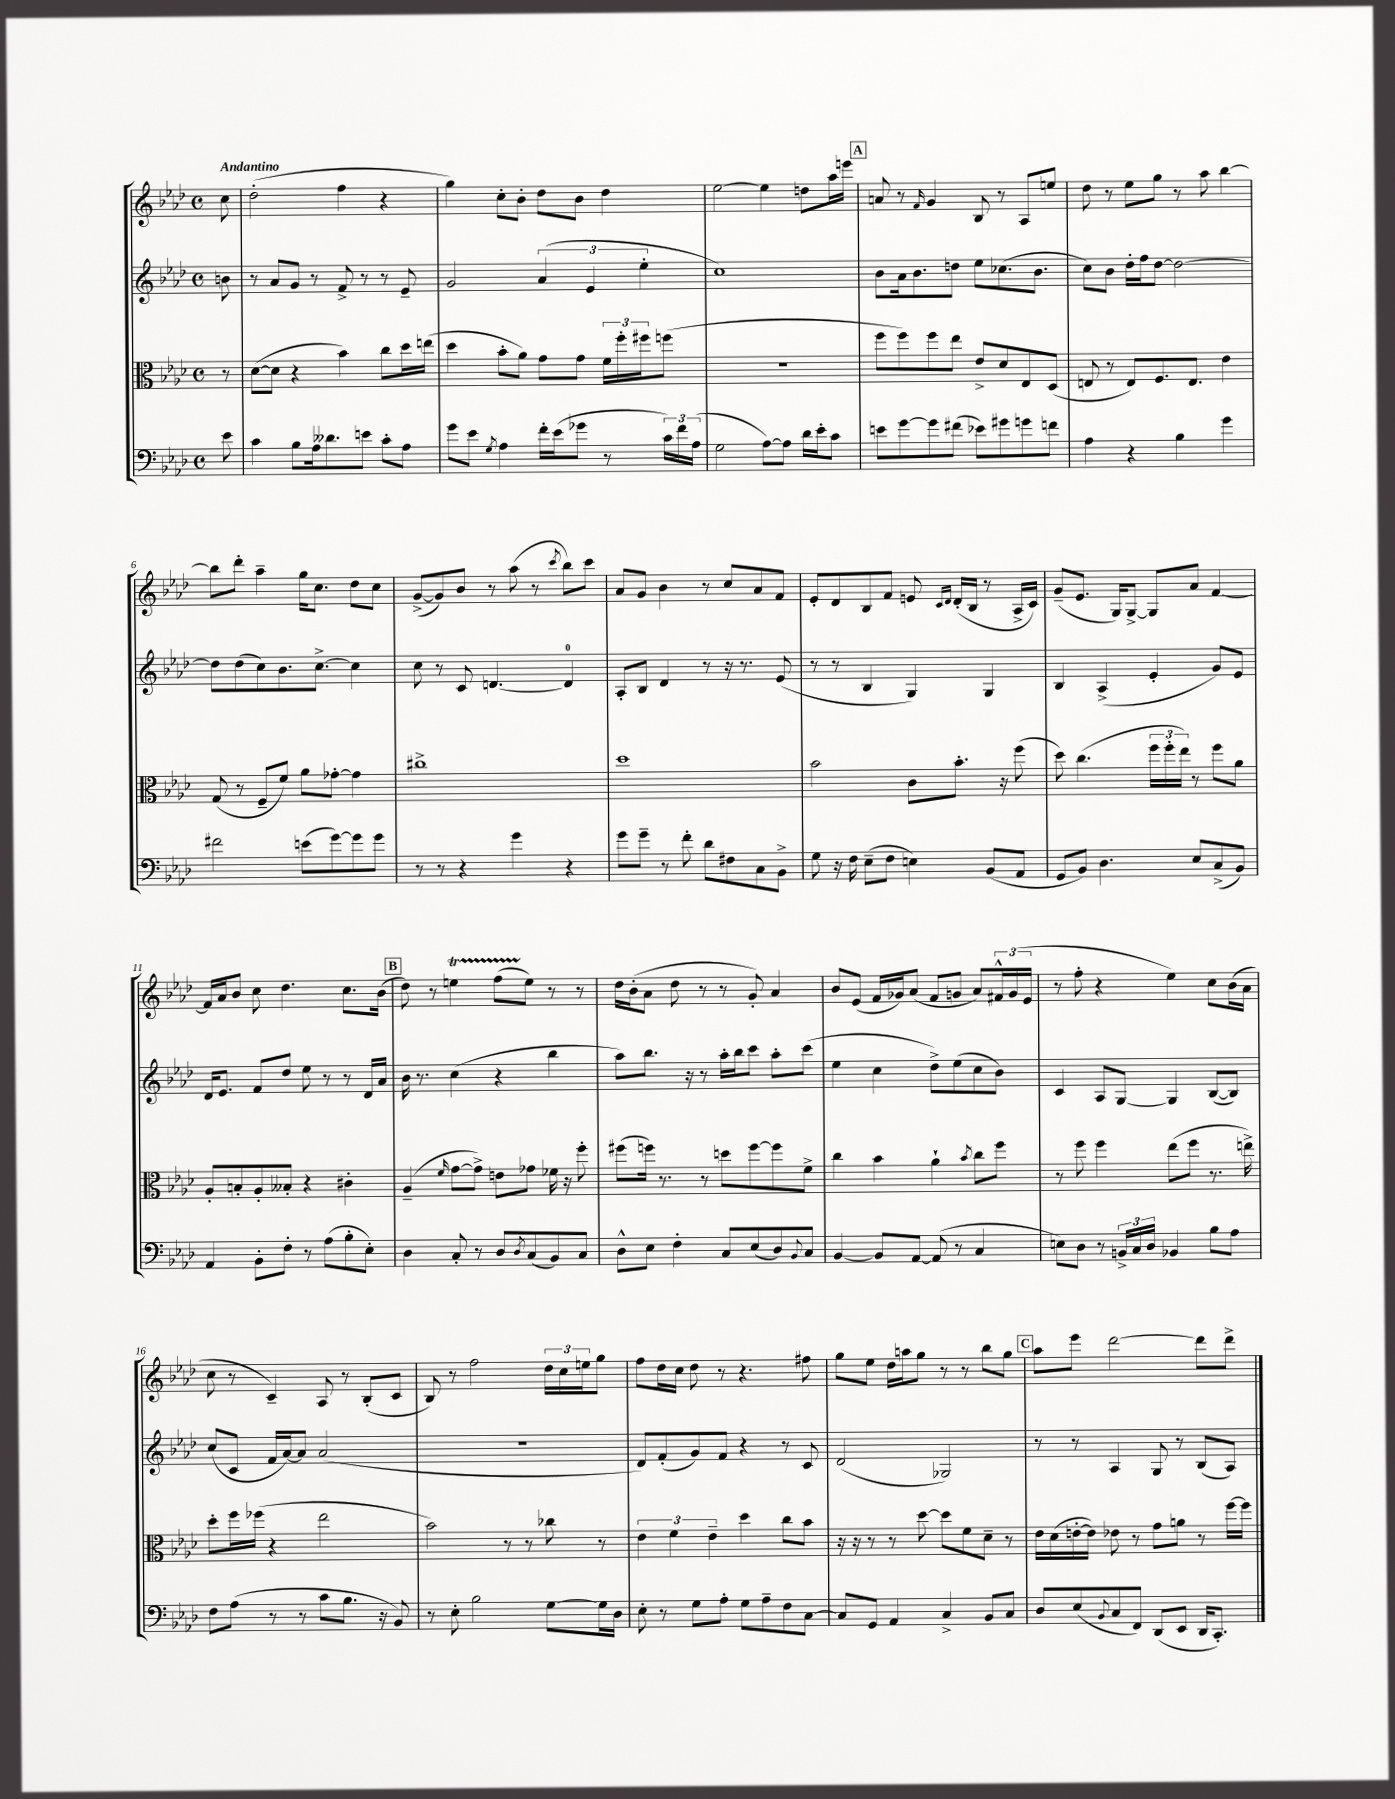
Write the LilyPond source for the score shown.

<<
\new StaffGroup <<
\new Staff = "s0" {
    \clef treble \key aes \major \defaultTimeSignature \time 4/4 \partial 8 \tempo "Andantino"
    c''8 |
    des''2-.( f''4 r4 |
    g''4) c''8-. bes'8-. des''8 bes'8 des''4 |
    ees''2~ ees''4 d''8 aes''16 e'''16 |
    \mark \markup { \box "A" } a'8 r8 \grace { f'16 } g'4 bes8 r8 aes8 e''8 |
    des''8 r8 ees''8 g''8 r8 aes''8 bes''4~ |
    bes''8 des'''8-. aes''4-- g''16 c''8. des''8 c''8 |
    g'8~->( g'8) bes'8 r8 aes''8( r8 \acciaccatura { c'''8 } bes''8) c'''8 |
    aes'8 g'8 bes'4 r8 c''8 aes'8 f'8 |
    ees'8-. des'8 bes8 f'8 e'8 \grace { c'16 des'16 } des'16-.( bes16 r8 aes16-> c'16) |
    g'8--( ees'8. g16) g8~-> g8 aes'8 f'4~ |
    f'16 aes'16 bes'8 c''8 des''4. c''8. bes'16( |
    \mark \markup { \box "B" } des''8) r8 e''4\startTrillSpan f''8( e''8\stopTrillSpan) r8 r8 |
    des''16 bes'16-.( aes'8 des''8 r8 r8 g'8-.) aes'4 |
    bes'8 ees'8( f'16 ges'16) aes'8( f'8 g'8 aes'8) \tuplet 3/2 { fis'16-^ g'16( ees'16 } |
    r8 f''8-. r4 ees''4) c''8 bes'16( aes'16 |
    c''8 r8 c'4--) aes8 r8 bes8-.( c'8 |
    bes8) r8 f''2 \tuplet 3/2 { des''16 c''16 e''16 } g''8 |
    f''8 des''16 c''16 des''8 r8 r4. fis''8 |
    g''8 ees''8 des''16 a''16 g''8 r8 r8 bes''8 g''8 |
    \mark \markup { \box "C" } aes''8 ees'''8 des'''2~ des'''8 des'''8-> \bar "|." |
}
\new Staff = "s1" {
    \clef treble \key aes \major \defaultTimeSignature \time 4/4 \partial 8
    b'8 |
    r8 aes'8 g'8 r8 f'8-> r8 r8 ees'8-- |
    g'2 \tuplet 3/2 { aes'4( ees'4 ees''4-. } |
    c''1) |
    \mark \markup { \box "A" } bes'8 aes'16 bes'8. d''8 ees''8 ces''8.( bes'8. |
    c''8) bes'8 des''16-. f''16 des''8~ des''2~ |
    des''8 des''8( c''8) bes'8. c''8.~-> c''4 |
    c''8 r8 c'8 d'4.~ d'4-0 |
    aes8-. bes8 des'4 r8 r16 r8. ees'8( |
    r8 r8 bes4 g4) g4 |
    bes4 aes4->( ees'4-. g'8) ees'8 |
    des'16 ees'8. f'8 des''8 ees''8 r8 r8 des'16 aes'16 |
    \mark \markup { \box "B" } bes'16 r8. c''4( r4 bes''4 |
    aes''8) bes''8. r16 r8 aes''16-. bes''16 c'''8 aes''8-. c'''8( |
    ees''4 c''4 des''8->) ees''8( c''8 bes'8) |
    c'4 aes8 g8~ g4 bes8~( bes8) |
    c''8( c'8 f'16 aes'16~) aes'8 aes'2( |
    r1 |
    des'8) f'8-.( g'8) f'8 r4 r8 c'8 |
    des'2( ges2) |
    \mark \markup { \box "C" } r8 r8 aes4 g8 r8 bes8( aes8) \bar "|." |
}
\new Staff = "s2" {
    \clef alto \key aes \major \defaultTimeSignature \time 4/4 \partial 8
    r8 |
    des'8~( des'8 r4 bes'4) c''8 des''16 e''16( |
    des''4 bes'8-. aes'8) g'8 g'8 \tuplet 3/2 { f'16 f''16-. fis''16 } f''8( |
    R1 |
    \mark \markup { \box "A" } f''8 f''8) f''8 ees''8 ees'8-> des'8 ees8 des8( |
    e8 r8 e8) f8. e8. ees'4 |
    g8( r8 f8-- f'8) aes'8 ges'8~-. ges'4 |
    cis''1-> |
    des''1 |
    bes'2 c'8 bes'8.-. r16 f''8( |
    des''8) c''4.( \tuplet 3/2 { f''16 f''16-. ees''16) } r8 f''8 aes'8 |
    aes8-. b8-. aes8-. beses8-. r4 cis'4-. |
    \mark \markup { \box "B" } aes4--( \grace { f'16 } g'8~ g'8->) e'8 ges'8 fes'16 r16 f''8-. |
    fis''8( f''16) r8. r8 d''8 f''8~ f''8 f'8-> |
    c''4 bes'4 aes'4-! \acciaccatura { bes'8 } c''8 f''8 |
    r8 f''8 f''4 ees''8( f''8 r8. e''16->) |
    des''8-. f''16 fes''16( r4 ees''2 |
    bes'2) r8 r8 ces''8 r8 |
    \tuplet 3/2 { ees'4 f'4 ees'4-- } des''4 c''8 bes'8 |
    r16 r16 r8 r8 des''8~ des''8 f'8 des'8-- r8 |
    \mark \markup { \box "C" } ees'16 des'16( e'16~-. e'16) ees'8 r8 g'8 a'8 r8 f''16~ f''16 \bar "|." |
}
\new Staff = "s3" {
    \clef bass \key aes \major \defaultTimeSignature \time 4/4 \partial 8
    ees'8 |
    c'4 bes8 aes16 deses'8. e'8 c'8-. aes8 |
    g'8 ees'8 \acciaccatura { g8 } aes4 f'16-. ees'16( ges'8 r8 \tuplet 3/2 { c'16) f'16 aes16( } |
    g2 aes8~) aes8 des'16 ees'16-. c'8 |
    \mark \markup { \box "A" } e'8 g'8~ g'8 fis'8( ees'8) gis'8 g'8 f'8 |
    aes4 r4 bes4 g'4 |
    fis'2 e'8( g'8~) g'8 g'8 |
    r8 r8 r4 g'4 r4 |
    g'8 g'8-- r8 f'8-. des'8 fis8 c8 bes,8-> |
    g8 r16 f16 ees8--( f8 e4) bes,8( aes,8 |
    g,8 bes,8) des4. ees8 c8->( bes,8) |
    aes,4 bes,8-. f8-. r8 aes8( bes8-. ees8-.) |
    \mark \markup { \box "B" } des4 c8-. r8 des8 \acciaccatura { des8 } c8( bes,8) c8 |
    des8-^ ees8 f4-. c8 ees8( des8) \appoggiatura { bes,8 } c8 |
    bes,4~ bes,8 aes,8~ aes,8( r8 c4 |
    e8) des8 r8 \tuplet 3/2 { b,16-> c16 des16 } bes,4 bes8 aes8 |
    f8 aes8( r8 r8 c'8 bes8. r16 bes,8) |
    r8 ees8-. bes2 g8~ g16 des16 |
    ees8-. r8 g8 aes8-. g8 aes8-- f8 c8~ |
    c8 g,8 aes,4 c4-> bes,8 c8 |
    \mark \markup { \box "C" } des8 ees8( \appoggiatura { bes,8 } c8 f,8) des,8( ees,8 des,16 c,8.-.) \bar "|." |
}
>>
>>
